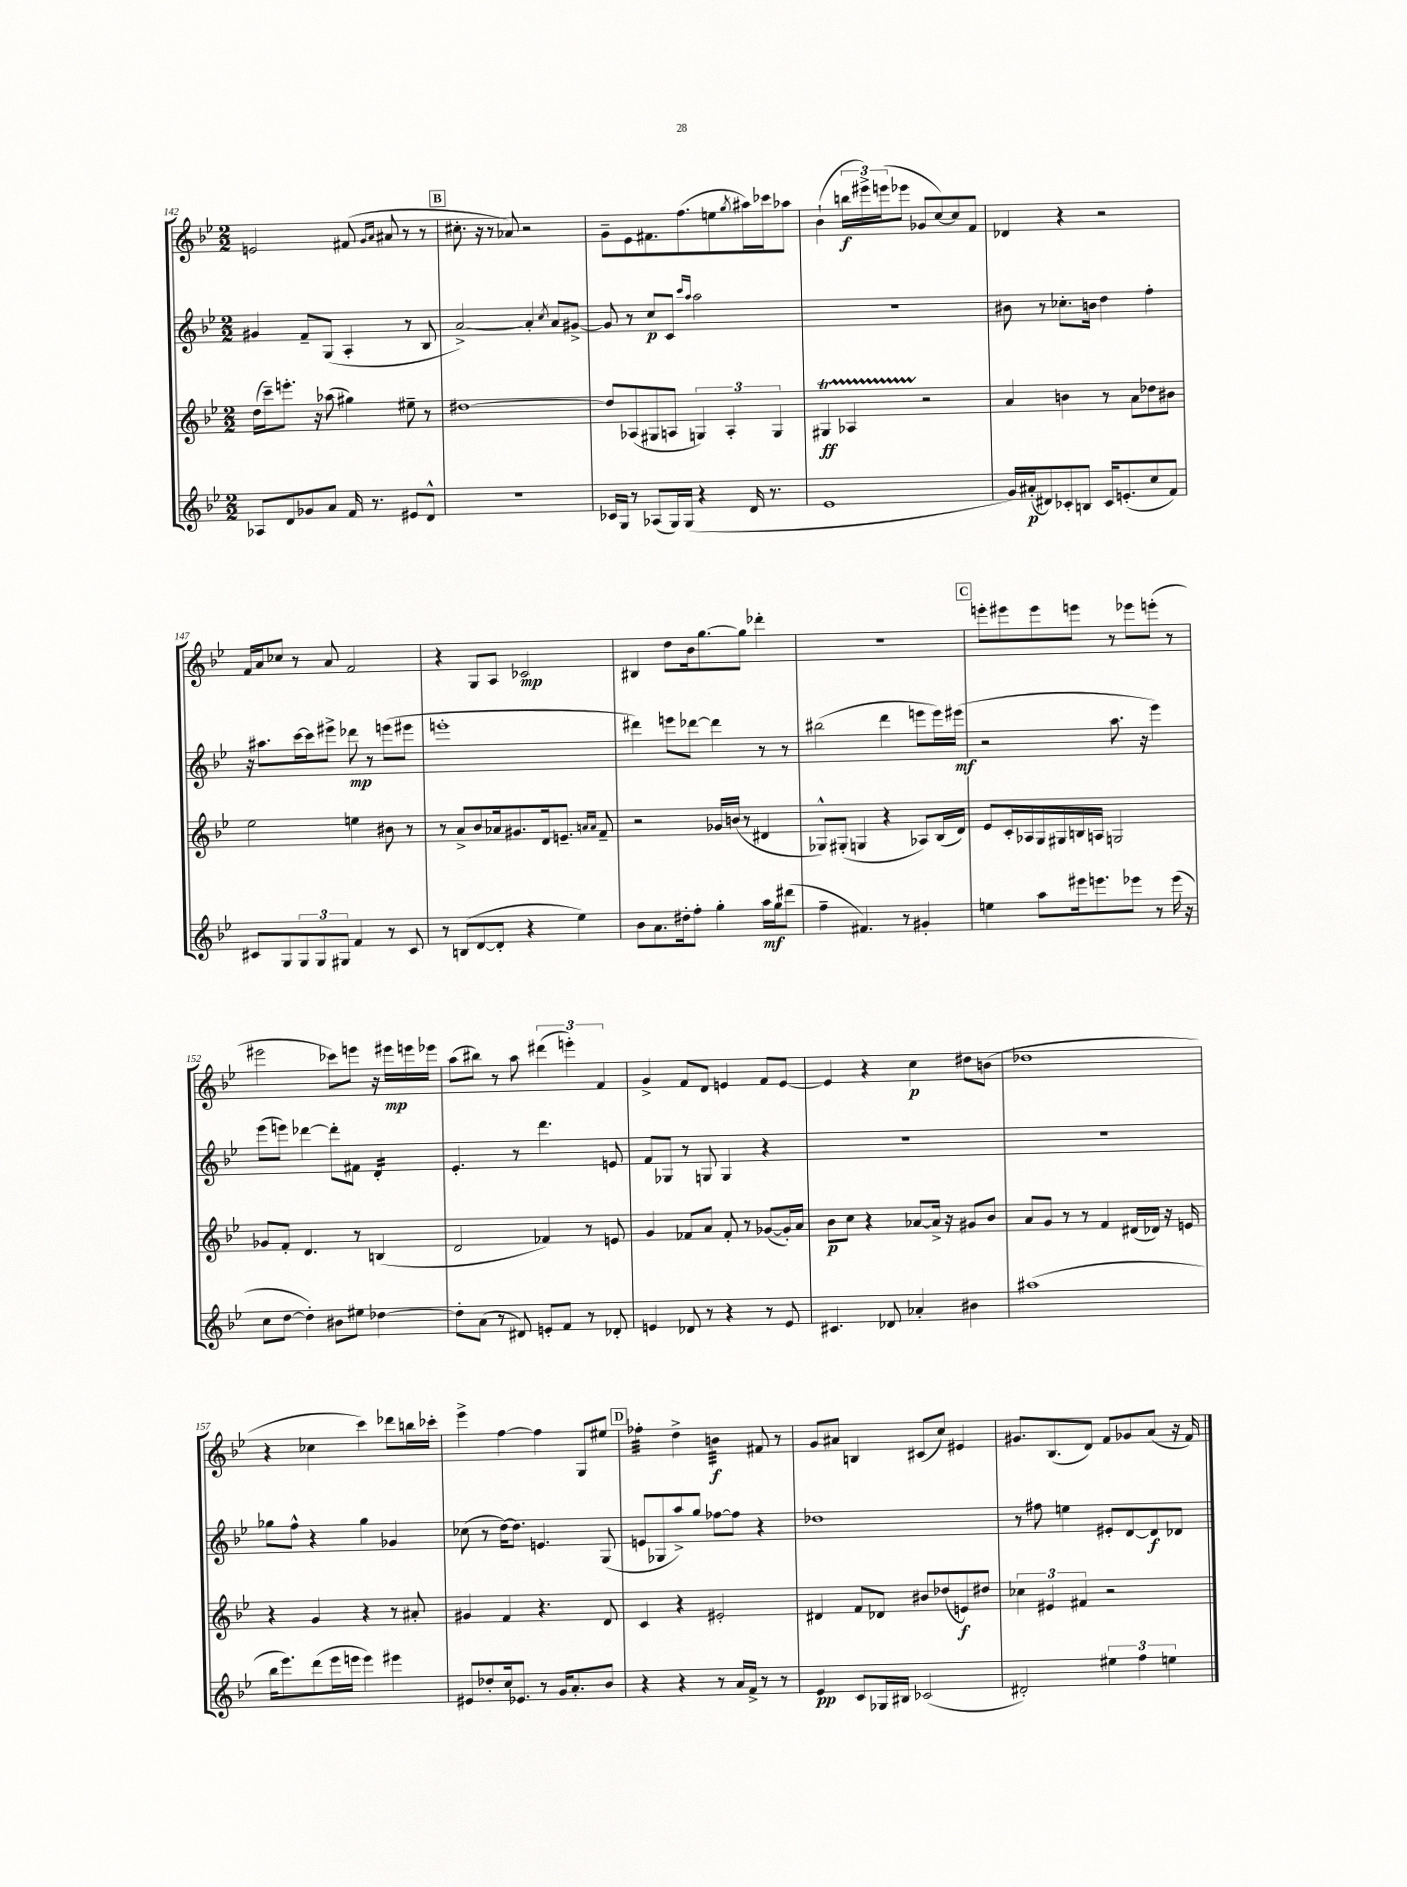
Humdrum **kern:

**kern	**kern	**kern	**kern
*staff4	*staff3	*staff2	*staff1
*clefG2	*clefG2	*clefG2	*clefG2
*k[b-e-]	*k[b-e-]	*k[b-e-]	*k[b-e-]
*M2/2	*M2/2	*M2/2	*M2/2
8A-/L	(16dd\LL	4g#/	2e/
.	16ccc~\J)	.	.
8d/	8.eee'\J	.	.
8g-/	.	8f~/L	.
.	16r	.	.
8a/J	(8aa-\	(8G/J	.
16f/	4gg#\)	4A'/	(8f#/
8.r	.	.	.
.	.	.	16qqg/LL
.	.	.	16qqa/JJ
.	.	.	8a#/
8e#/L	8ee#~\	8r	8r
8d^^/J	8r	8B-/	8r
=	=	=	=
1r	[1dd#	[2a^/)	8.cc#'\
.	.	.	16r
.	.	.	8r
.	.	.	8a-/)
.	.	4a'/]	2r
.	.	8qcc/	.
.	.	8a/L	.
.	.	[8g#^/J	.
=	=	=	=
16c-/LL	8dd#/]L	8g#/]	8g~\L
16G/JJ	.	.	.
8r	(8A-/	8r	8e-\
(8A-/L	8G#/	8cc/L	8.f#\
16G/L)	8A/J	8c/J	.
(16G/JJ	.	.	(8.ff\
.	.	16qqccc/LL	.
.	.	16qqaa/JJ	.
4r	6G/)	2aa\	.
.	.	.	8ee\
.	6A'/	.	.
.	.	.	8qgg/
16d/	.	.	16aa#\L)
8.r	.	.	16ccc-\J
.	6G/	.	.
.	.	.	8aa-\J
=	=	=	=
1e-	4G#/	1r	(4b-`\
.	4A-/	.	24bb\LL
.	.	.	24eee#^\)
.	.	.	(24eee\J
.	.	.	8eee-\J
.	2r	.	8g-/L
.	.	.	[8cc/)
.	.	.	8cc/]
.	.	.	8f/J
=	=	=	=
16g/LL)	4a/	8b#\	4d-/
(16a#'/J	.	.	.
8d#/)	.	8r	.
8c-'/	4b\	8.cc-'\L	4r
8B/J	.	.	.
.	.	16b\Jk	.
16c-/LK	8r	4dd\	2r
(8.e'/	.	.	.
.	8a\L	.	.
8cc/	8dd-\	4ff'\	.
8f/J)	8b#\J	.	.
=	=	=	=
8c#/L	2ee-\	16r	16f/LL
.	.	8.aa#\L	16a/J
8G/	.	.	8cc-/J
12G/	.	[16ccc\L	8r
.	.	16ccc\]J	.
12G/	.	.	.
.	.	8eee#^\J	8a/
12G#/J	.	.	.
4f/	4ee\	8ddd-\	2f/
.	.	8r	.
8r	8b#\	(8eee\L	.
8c#/	8r	8eee#\J	.
=	=	=	=
8r	8r	1eee'	4r
(8B/L	8a^/L	.	.
[8d/	8b-/	.	8G/L
8d'/]J	16a-/k	.	8A/J
.	8.g#/	.	.
4r	.	.	2c-/
.	16d/k	.	.
.	8.e~/J	.	.
4ee-\)	.	.	.
.	16qqa/LL	.	.
.	16qqa/JJ	.	.
.	8f~/	.	.
=	=	=	=
8b-\L	2r	4ddd#\)	4B#/
8.a\	.	.	.
.	.	8eee\L	8dd\L
16dd#'\k	.	.	.
8ff'\J	.	[8ddd-\J	16b-\k
.	.	.	[8.gg\
4gg'\	16g-/LL	4ddd-\]	.
.	(16b/JJ	.	.
.	8r	.	8gg\]J
16aa\LL	4d#/	8r	4ddd-'\
16gg\J	.	.	.
(8ddd#\J	.	8r	.
=	=	=	=
4ff~\	8G-^^/L)	(2bb#\	1r
.	(8G#'/J	.	.
4.f#/)	4G/	.	.
.	4r	4ddd\	.
8r	.	.	.
4g#'/	8A-/L)	8eee\L	.
.	(16B-/L	16eee\L)	.
.	16d/JJ)	(16eee#\JJ	.
=	=	=	=
4ee\	8e-/L	2r	8eee'\L
.	16c'/L	.	8eee#\
.	16A-/	.	.
8aa\L	16G/	.	8eee#\
.	16G#/	.	.
16eee#\k	16B/	.	8eee\J
8.eee\	16A/JJ	.	.
.	2G/	8.aa\	8r
8eee-\J	.	.	8eee-\L
.	.	16r	.
8r	.	4eee-\)	(8eee'\J
(16eee-\	.	.	8r
16r	.	.	.
=	=	=	=
8cc\L	8g-/L	(8eee-\L	2eee#\
[8dd\J	8f'/J	8eee\J)	.
4dd'\])	4.d/	[4ddd-\	.
8b#\L	.	8ddd-'\]L	8ccc-\L)
8ee#\J	8r	8f#\J	8eee\J
[4dd-\	(4B/	4d'/	16r
.	.	.	16eee#\LL
.	.	.	16eee\
.	.	.	16eee-\JJ
=	=	=	=
8dd-'\]L	2d/	4.e-'/	(8aa\L
(8a\J	.	.	8bb#\J)
8r	.	.	8r
8d#/)	.	8r	8aa\
8e'/L	4f-/)	4.ddd\	(6ddd#\
8f/J	.	.	.
.	.	.	6eee'\)
8r	8r	.	.
.	.	.	6f/
8d-'/	8e/	8e/	.
=	=	=	=
4e/	4g/	8f/L	4g^/
.	.	8G-/J	.
8d-/	8f-/L	8r	8f/L
8r	8a/J	8G/	8d/J
4r	8f-'/	4G/	4e/
.	8r	.	.
8r	([8g-/L	4r	8f/L
8e/	16g-'/]L)	.	[8e/J
.	16a/JJ	.	.
=	=	=	=
4.c#/	8b-\L	1r	4e/]
.	8cc\J	.	.
.	4r	.	4r
8d-/	.	.	.
4a-'/	[8a-/L	.	4cc\
.	16a-^/]Jk	.	.
.	16r	.	.
4b#\	8g#/L	.	8dd#\L
.	8b-/J	.	(8b\J
=	=	=	=
(1aa#	8a/L	1r	1dd-
.	8g/J	.	.
.	8r	.	.
.	8r	.	.
.	4f/	.	.
.	(16d#/LL	.	.
.	16d-/JJ)	.	.
.	16r	.	.
.	16e/	.	.
=	=	=	=
16bb-\LK	4r	8gg-\L	4r
8.eee-\)	.	.	.
.	.	8ff^^\J	.
(8ddd\	4g/	4r	4cc-\
16eee-\L	.	.	.
16eee\JJ	.	.	.
4eee\)	4r	4gg-\	4ccc\)
4eee#\	8r	4g-/	8ddd-\L
.	8a#'/	.	16bb\L
.	.	.	16ccc-'\JJ
=	=	=	=
8e#/L	4g#/	(8cc-\	4eee-^\
8dd-'/	.	8r	.
16cc/k	4f/	[16dd\LK)	[4ff\
8.e-/J	.	8.dd\]J	.
8r	4.r	4.e/	4ff\]
16g/LK	.	.	.
8.a'/	.	.	.
.	.	.	8G/L
8b-/J	8d/	(8G/	8ee#/J
=	=	=	=
4r	4c/	8e/L	4ff-'\
.	.	8G-/	.
4r	4r	8aa^/)	4dd^\
.	.	8gg/J	.
8r	2e#'/	[8ff-\L	4b\
16a/LL	.	8ff-\]J	.
16f^/JJ	.	.	.
8r	.	4r	8f#/
8r	.	.	8r
=	=	=	=
4e-/	4d#/	1dd-	8g/L
.	.	.	8a#/J
8c/L	8f/L	.	4B/
16G-/L	8d-/J	.	.
16B#/JJ	.	.	.
(2c-/	8b#/L	.	(8c#/L
.	(8dd-/	.	8cc/J)
.	8e/)	.	4e#/
.	8dd#/J	.	.
=	=	=	=
2d#'/)	6cc-\	8r	8.g#/L
.	.	8ff#\	.
.	6e#/	.	.
.	.	.	(8.B-/
.	.	4ee\	.
.	6f#/	.	.
.	.	.	8d/J)
6ee#\	2r	8e#'/L	8f/L
.	.	[8d/	8g-/
6ff\	.	.	.
.	.	8d/]	(8a/J
6ee\	.	.	.
.	.	8d-/J	16r
.	.	.	16f/)
==	==	==	==
*-	*-	*-	*-
